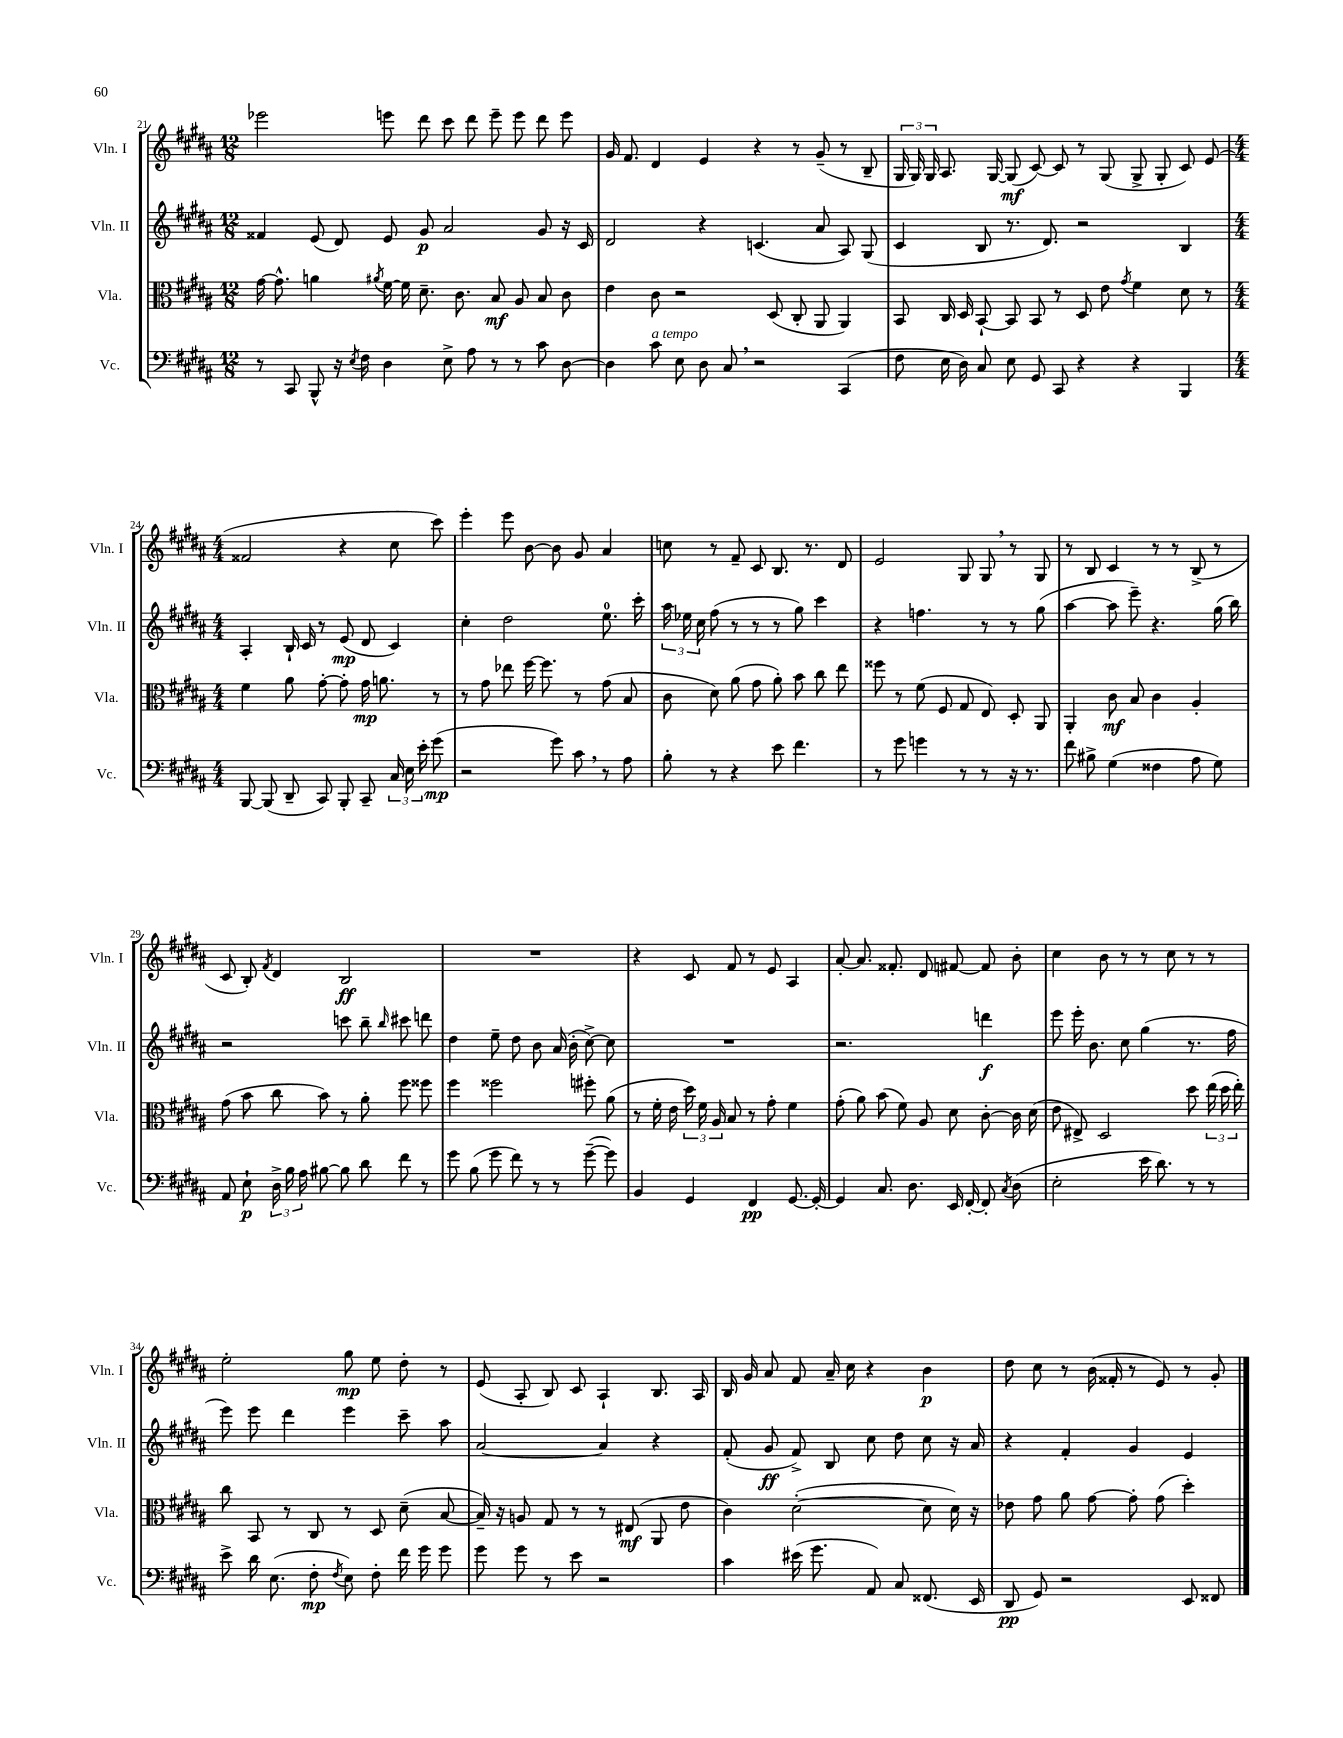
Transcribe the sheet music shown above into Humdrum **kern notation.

**kern	**dynam	**kern	**dynam	**kern	**dynam	**kern	**dynam
*part4	*part4	*part3	*part3	*part2	*part2	*part1	*part1
*staff4	*staff4	*staff3	*staff3	*staff2	*staff2	*staff1	*staff1
*I"Vc.	*	*I"Vla.	*	*I"Vln. II	*	*I"Vln. I	*
*I'Vc.	*	*I'Vla.	*	*I'Vln. II	*	*I'Vln. I	*
*clefF4	*	*clefC3	*	*clefG2	*	*clefG2	*
*k[f#c#g#d#a#]	*	*k[f#c#g#d#a#]	*	*k[f#c#g#d#a#]	*	*k[f#c#g#d#a#]	*
*M12/8	*	*M12/8	*	*M12/8	*	*M12/8	*
=21	=21	=21	=21	=21	=21	=21	=21
8r	.	[16g#\	.	4f##X/	.	2eee-X\	.
.	.	8.g#^^\]	.	.	.	.	.
8CC#/	.	.	.	.	.	.	.
8BBB^^/	.	4an\	.	(8e/	.	.	.
16r	.	.	.	8d#/)	.	.	.
8qE/	.	.	.	.	.	.	.
16F#\	.	.	.	.	.	.	.
.	.	8qa#X/	.	.	.	.	.
4D#\	.	[16f#\	.	8e/	.	8eeen\	.
.	.	16f#\]	.	.	.	.	.
.	.	8.d#~\	.	8g#/	p	8ddd#\	.
8E^\	.	.	.	2a#/	.	8ccc#\	.
.	.	8.c#\	.	.	.	.	.
8A#\	.	.	.	.	.	8ddd#\	.
8r	.	8B/	mf	.	.	8eee~\	.
8r	.	8A#/	.	.	.	8eee\	.
8c#\	.	8B/	.	8g#/	.	8ddd#\	.
[8D#\	.	8c#\	.	16r	.	8eee\	.
.	.	.	.	16c#/	.	.	.
=22	=22	=22	=22	=22	=22	=22	=22
4D#\]	.	4e\	.	2d#/	.	16g#/	.
.	.	.	.	.	.	8.f#/	.
!LO:TX:a:i:t=a tempo	!	!	!	!	!	!	!
8c#\	.	8c#\	.	.	.	4d#/	.
8E\	.	2r	.	.	.	.	.
8D#\	.	.	.	4r	.	4e/	.
8C#,/	.	.	.	.	.	.	.
2r	.	.	.	(4.cn/	.	4r	.
.	.	(8D#/	.	.	.	.	.
.	.	8C#'/	.	.	.	8r	.
.	.	8AA#/	.	8a#/	.	(8g#~/	.
(4CC#/	.	4AA#/)	.	8A#/)	.	8r	.
.	.	.	.	(8G#/	.	8B~/	.
=23	=23	=23	=23	=23	=23	=23	=23
8F#\	.	8BB/	.	4c#/	.	24G#/	.
.	.	.	.	.	.	24G#/)	.
.	.	.	.	.	.	24G#/	.
16E\	.	16C#/	.	.	.	8.A#/	.
16D#\)	.	16D#/	.	.	.	.	.
8C#/	.	[8BB`/	.	8B/	.	.	.
.	.	.	.	.	.	[16G#/	.
8E\	.	8BB/]	.	8.r	.	(8G#/]	mf
8GG#/	.	8BB/	.	.	.	[8c#/)	.
.	.	.	.	8.d#/)	.	.	.
8CC#/	.	8r	.	.	.	8c#/]	.
4r	.	8D#/	.	2r	.	8r	.
.	.	8e\	.	.	.	(8G#/	.
.	.	8qg#/	.	.	.	.	.
4r	.	4f#\	.	.	.	8G#^/	.
.	.	.	.	.	.	8G#'/	.
4BBB/	.	8d#\	.	4B/	.	8c#/)	.
.	.	8r	.	.	.	(8e/	.
!!LO:LB:g=z
=24	=24	=24	=24	=24	=24	=24	=24
*M4/4	*	*M4/4	*	*M4/4	*	*M4/4	*
[8BBB/	.	4f#\	.	4A#'/	.	2f##X/	.
(8BBB/]	.	.	.	.	.	.	.
8DD#~/	.	8a#\	.	16B`/	.	.	.
.	.	.	.	16c#/	.	.	.
8CC#/)	.	[8g#'\	.	8r	.	.	.
8BBB'/	.	8g#'\]	.	(8e/	mp	4r	.
8CC#~/	.	16g#\	mp	8d#/	.	.	.
.	.	8.an\	.	.	.	.	.
24C#/	.	.	.	4c#/)	.	8cc#\	.
24E\	.	.	.	.	.	.	.
24e'\	.	.	.	.	.	.	.
(8g#\	mp	8r	.	.	.	8ccc#\)	.
=25	=25	=25	=25	=25	=25	=25	=25
2r	.	8r	.	4cc#'\	.	4eee'\	.
.	.	8g#\	.	.	.	.	.
.	.	8ee-X\	.	2dd#\	.	8eee\	.
.	.	[16ff#\	.	.	.	[8b\	.
.	.	8.ff#\]	.	.	.	.	.
8g#\)	.	.	.	.	.	8b\]	.
8c#,\	.	8r	.	.	.	8g#/	.
8r	.	(8g#\	.	8.ee\	.	4a#/	.
8A#\	.	8B/	.	.	.	.	.
.	.	.	.	16ccc#'\	.	.	.
=26	=26	=26	=26	=26	=26	=26	=26
8B'\	.	8c#\	.	24aa#\	.	8ccn\	.
.	.	.	.	24ee-X\	.	.	.
.	.	.	.	24cc#\	.	.	.
8r	.	8d#\)	.	(8ff#\	.	8r	.
4r	.	(8a#\	.	8r	.	8f#~/	.
.	.	8g#\	.	8r	.	8c#/	.
8e\	.	8a#'\)	.	8r	.	8.B/	.
4.f#\	.	8b\	.	8gg#\)	.	.	.
.	.	.	.	.	.	8.r	.
.	.	8cc#\	.	4ccc#\	.	.	.
.	.	8ee\	.	.	.	8d#/	.
=27	=27	=27	=27	=27	=27	=27	=27
8r	.	8ff##X\	.	4r	.	2e/	.
8g#\	.	8r	.	.	.	.	.
4gn\	.	(8f#\	.	4.ffn\	.	.	.
.	.	8F#/	.	.	.	.	.
8r	.	8G#/	.	.	.	8G#/	.
8r	.	8E/)	.	8r	.	8G#,/	.
16r	.	8D#'/	.	8r	.	8r	.
8.r	.	.	.	.	.	.	.
.	.	8AA#/	.	(8gg#\	.	8G#/	.
=28	=28	=28	=28	=28	=28	=28	=28
8f#\	.	4AA#'/	.	[4aa#\	.	8r	.
8B#X^\	.	.	.	.	.	8B/	.
(4G#\	.	8c#\	mf	8aa#\]	.	4c#/	.
.	.	8B/	.	8eee~\)	.	.	.
4F##X\	.	4c#\	.	4.r	.	8r	.
.	.	.	.	.	.	8r	.
8A#\	.	4A#'/	.	.	.	(8B^/	.
8G#\)	.	.	.	(16gg#\	.	8r	.
.	.	.	.	16bb\)	.	.	.
!!LO:LB:g=z
=29	=29	=29	=29	=29	=29	=29	=29
8AA#/	.	(8g#\	.	2r	.	8c#/	.
8E`\	p	8b\	.	.	.	8B'/)	.
.	.	.	.	.	.	8qf#/	.
24D#^\	.	8cc#\	.	.	.	4d#/	.
24B\	.	.	.	.	.	.	.
24A#\	.	.	.	.	.	.	.
[8B#X\	.	8b\)	.	.	.	.	.
8B#\]	.	8r	.	8cccn\	.	2B/	ff
8d#\	.	8a#'\	.	8bb~\	.	.	.
.	.	.	.	16qqbb/	.	.	.
8f#\	.	8ff#\	.	8ccc#X\	.	.	.
8r	.	8ff##X\	.	8dddn\	.	.	.
=30	=30	=30	=30	=30	=30	=30	=30
8g#\	.	4ff#\	.	4dd#\	.	1r	.
(8B\	.	.	.	.	.	.	.
8g#\	.	2ff##X\	.	8ee~\	.	.	.
8f#\)	.	.	.	8dd#\	.	.	.
8r	.	.	.	8b\	.	.	.
8r	.	.	.	(16a#/	.	.	.
.	.	.	.	16b'\	.	.	.
([8g#~\	.	8ff#X'\	.	[8cc#^\)	.	.	.
8g#\])	.	(8a#\	.	8cc#\]	.	.	.
=31	=31	=31	=31	=31	=31	=31	=31
4BB/	.	8r	.	1r	.	4r	.
.	.	16f#'\	.	.	.	.	.
.	.	16e\	.	.	.	.	.
4GG#/	.	24dd#\)	.	.	.	8c#/	.
.	.	24f#\	.	.	.	.	.
.	.	24A#/	.	.	.	.	.
.	.	8B/	.	.	.	8f#/	.
4FF#/	pp	8r	.	.	.	8r	.
.	.	8g#'\	.	.	.	8e/	.
[8.GG#/	.	4f#\	.	.	.	4A#/	.
16GG#'/_	.	.	.	.	.	.	.
=32	=32	=32	=32	=32	=32	=32	=32
4GG#/]	.	(8g#'\	.	2.r	.	[8a#'/	.
.	.	8a#\)	.	.	.	8.a#/]	.
8.C#/	.	(8b\	.	.	.	.	.
.	.	.	.	.	.	8.f##X'/	.
.	.	8f#\)	.	.	.	.	.
8.D#\	.	.	.	.	.	.	.
.	.	8A#/	.	.	.	8d#/	.
16EE/	.	8d#\	.	.	.	[8f#X/	.
[16FF#'/	.	.	.	.	.	.	.
8FF#'/]	.	[8c#'\	.	4dddn\	f	8f#/]	.
8qC#/	.	.	.	.	.	.	.
(8D#\	.	16c#\]	.	.	.	8b'\	.
.	.	(16d#\	.	.	.	.	.
=33	=33	=33	=33	=33	=33	=33	=33
2E'\	.	8e\	.	8eee\	.	4cc#\	.
.	.	8E#X^/)	.	16eee'\	.	.	.
.	.	.	.	8.b\	.	.	.
.	.	2D#/	.	.	.	8b\	.
.	.	.	.	8cc#\	.	8r	.
16e\	.	.	.	(4gg#\	.	8r	.
8.d#\)	.	.	.	.	.	.	.
.	.	.	.	.	.	8cc#\	.
8r	.	8dd#\	.	8.r	.	8r	.
8r	.	(24ee\	.	.	.	8r	.
.	.	24dd#\	.	.	.	.	.
.	.	.	.	16ff#\	.	.	.
.	.	24ee'\)	.	.	.	.	.
!!LO:LB:g=z
=34	=34	=34	=34	=34	=34	=34	=34
8e^\	.	8cc#\	.	8eee\)	.	2ee'\	.
16d#\	.	8BB/	.	8eee\	.	.	.
(8.E\	.	.	.	.	.	.	.
.	.	8r	.	4ddd#\	.	.	.
8F#'\	mp	8C#/	.	.	.	.	.
8qF#/	.	.	.	.	.	.	.
8E\)	.	8r	.	4eee\	.	8gg#\	mp
8F#'\	.	8D#/	.	.	.	8ee\	.
16f#\	.	(8d#~\	.	8ccc#~\	.	8dd#'\	.
16g#\	.	.	.	.	.	.	.
8g#\	.	[8B/	.	8aa#\	.	8r	.
=35	=35	=35	=35	=35	=35	=35	=35
8g#\	.	16B~/])	.	[2a#/	.	(8e/	.
.	.	16r	.	.	.	.	.
8g#\	.	8An/	.	.	.	8A#'/	.
8r	.	8G#/	.	.	.	8B/)	.
8e\	.	8r	.	.	.	8c#/	.
2r	.	8r	.	4a#/]	.	4A#`/	.
.	.	(8E#X/	mf	.	.	.	.
.	.	8AA#/	.	4r	.	8.B/	.
.	.	8e\	.	.	.	.	.
.	.	.	.	.	.	16A#/	.
=36	=36	=36	=36	=36	=36	=36	=36
4c#\	.	4c#\)	.	(8f#'/	.	16B/	.
.	.	.	.	.	.	16g#/	.
.	.	.	.	8g#/	ff	8a#/	.
(16e#X\	.	([2d#'\	.	8f#^/)	.	8f#/	.
8.g#\	.	.	.	.	.	.	.
.	.	.	.	8B/	.	16a#~/	.
.	.	.	.	.	.	16cc#\	.
8AA#/)	.	.	.	8cc#\	.	4r	.
8C#/	.	.	.	8dd#\	.	.	.
(8.FF##X/	.	8d#\]	.	8cc#\	.	4b\	p
.	.	16d#\)	.	16r	.	.	.
16EE/	.	16r	.	16a#/	.	.	.
=37	=37	=37	=37	=37	=37	=37	=37
8DD#/	pp	8e-X\	.	4r	.	8dd#\	.
8GG#/)	.	8g#\	.	.	.	8cc#\	.
2r	.	8a#\	.	4f#'/	.	8r	.
.	.	[8g#\	.	.	.	(16b\	.
.	.	.	.	.	.	16f##X'/	.
.	.	8g#'\]	.	4g#/	.	8r	.
.	.	(8g#\	.	.	.	8e/)	.
8EE/	.	4dd#'\)	.	4e/	.	8r	.
8FF##X/	.	.	.	.	.	8g#'/	.
==	==	==	==	==	==	==	==
*-	*-	*-	*-	*-	*-	*-	*-
